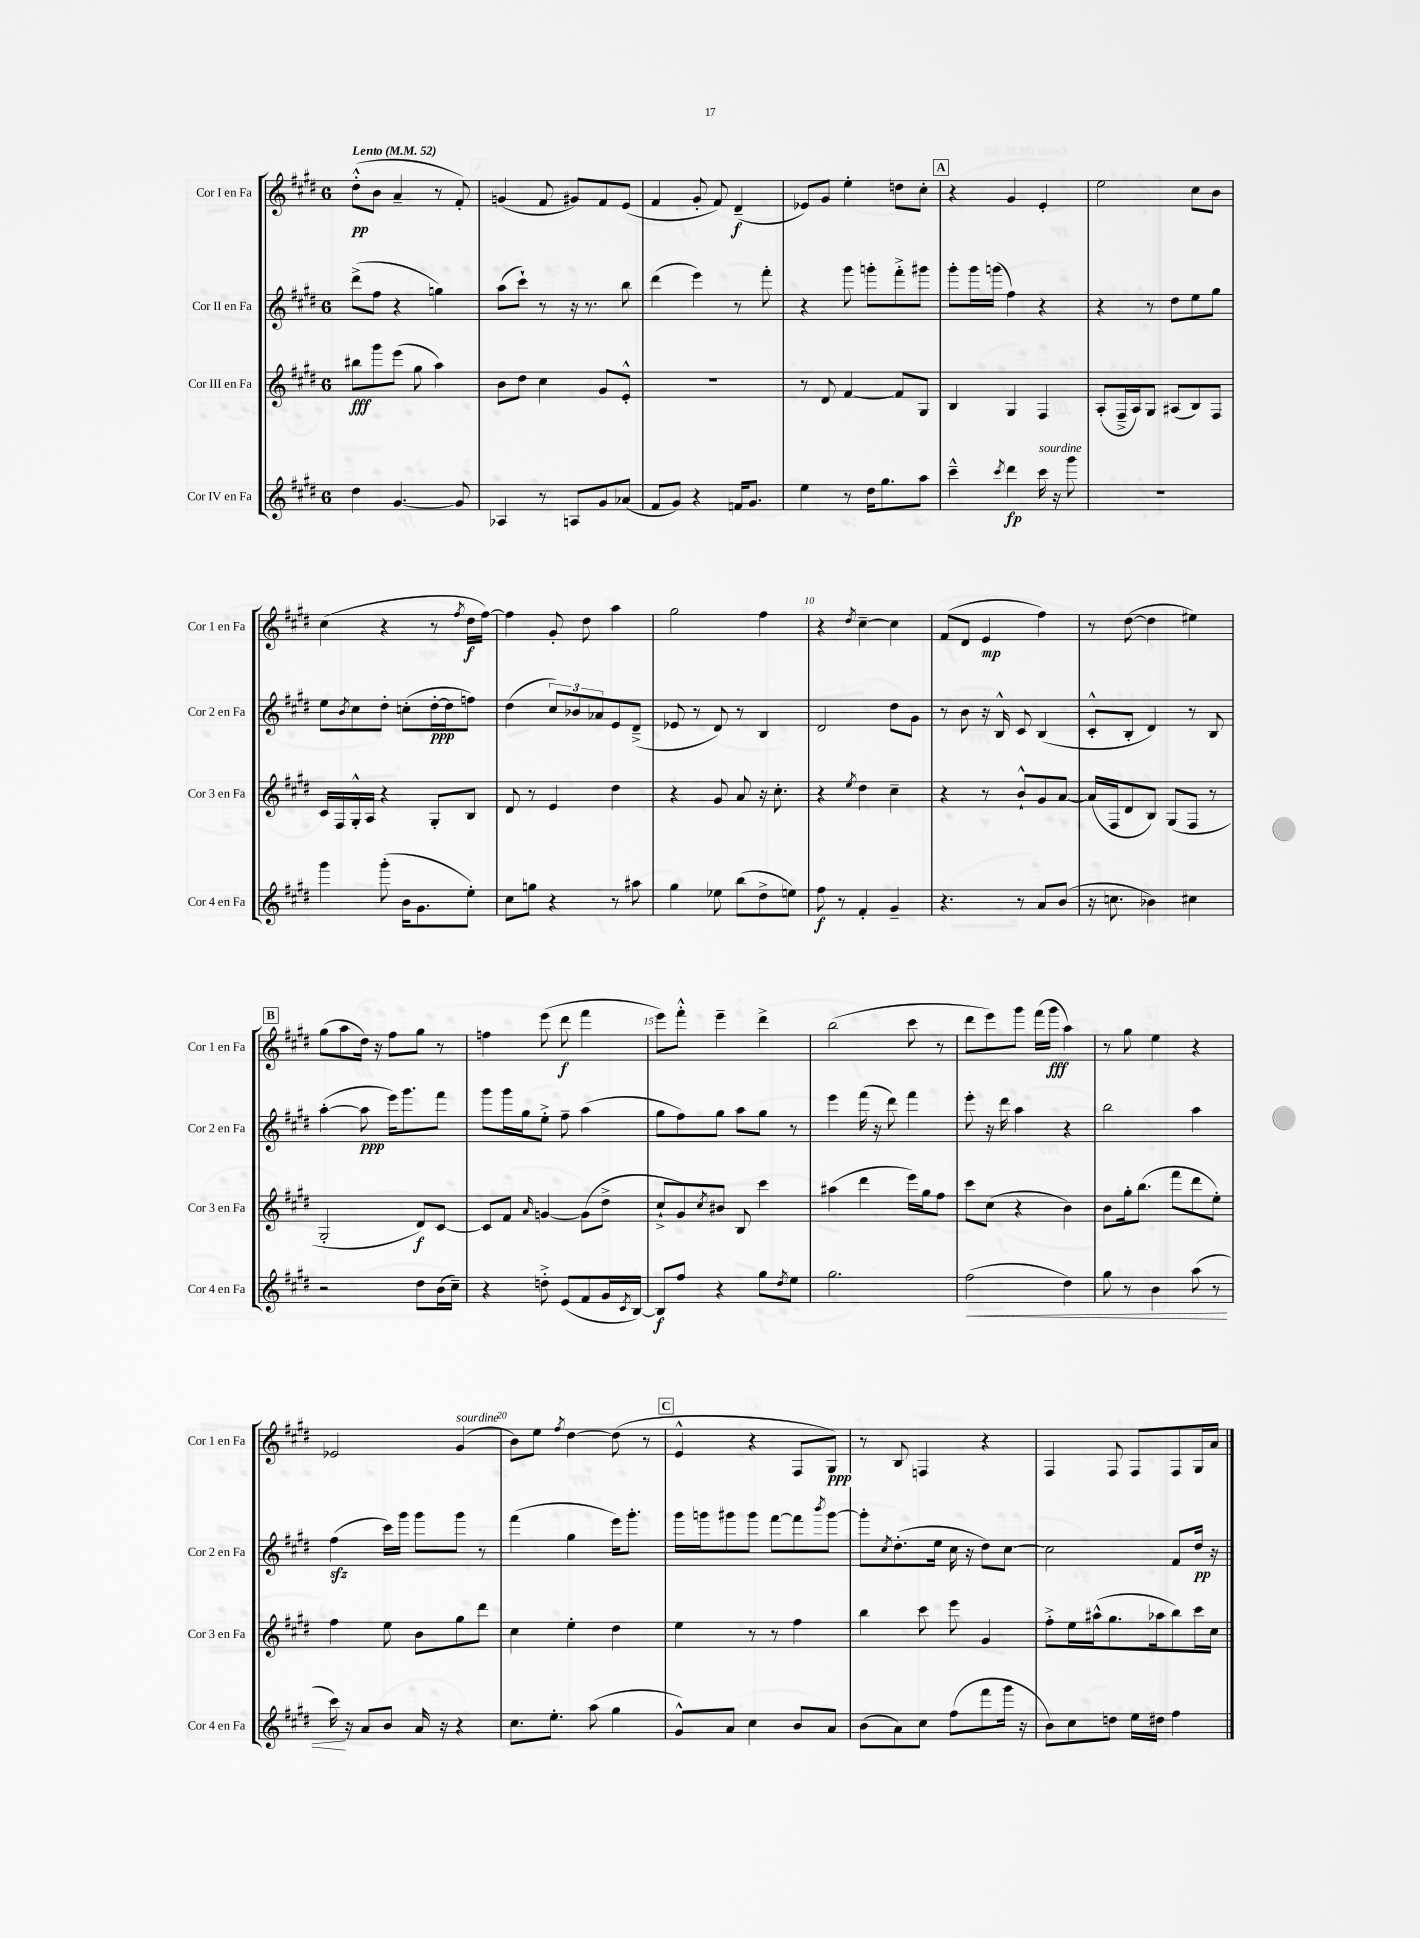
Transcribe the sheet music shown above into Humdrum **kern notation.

**kern	**dynam	**kern	**dynam	**kern	**dynam	**kern	**dynam
*part4	*part4	*part3	*part3	*part2	*part2	*part1	*part1
*staff4	*staff4	*staff3	*staff3	*staff2	*staff2	*staff1	*staff1
*I"Cor IV en Fa	*	*I"Cor III en Fa	*	*I"Cor II en Fa	*	*I"Cor I en Fa	*
*I'Cor 4 en Fa	*	*I'Cor 3 en Fa	*	*I'Cor 2 en Fa	*	*I'Cor 1 en Fa	*
*clefG2	*	*clefG2	*	*clefG2	*	*clefG2	*
*k[f#c#g#d#]	*	*k[f#c#g#d#]	*	*k[f#c#g#d#]	*	*k[f#c#g#d#]	*
*M6/8	*	*M6/8	*	*M6/8	*	*M6/8	*
*MM52	*	*MM52	*	*MM52	*	*MM52	*
=1	=1	=1	=1	=1	=1	=1	=1
!	!	!	!	!	!	!LO:TX:a:B:t=Lento	!
4dd#\	.	8bb#X\L	fff	(8ddd#^\L	.	(8dd#'^^\L	pp
.	.	8ggg#\	.	8ff#\J	.	8b\J	.
[4.g#/	.	(8eee\J	.	4r	.	4a~/	.
.	.	8gg#\	.	.	.	.	.
.	.	4aa\)	.	4ggn\)	.	8r	.
8g#/]	.	.	.	.	.	8f#'/)	.
=2	=2	=2	=2	=2	=2	=2	=2
4A-X/	.	8b\L	.	(8aa\L	.	(4gn/	.
.	.	8dd#\J	.	8ccc#`\J)	.	.	.
8r	.	4cc#\	.	8r	.	8f#/	.
8An/L	.	.	.	16r	.	8g#X/L)	.
.	.	.	.	8.r	.	.	.
8g#/	.	8g#/L	.	.	.	8f#/	.
(8a-X/J	.	8e'^^/J	.	8bb\	.	(8e/J	.
=3	=3	=3	=3	=3	=3	=3	=3
8f#/L	.	2.r	.	(4ddd#\	.	4f#/	.
8g#/J)	.	.	.	.	.	.	.
4r	.	.	.	4eee\)	.	8g#'/	.
.	.	.	.	.	.	8f#/)	.
16fn/KL	.	.	.	8r	.	(4d#~/	f
8.g#/J	.	.	.	.	.	.	.
.	.	.	.	8fff#'\	.	.	.
=4	=4	=4	=4	=4	=4	=4	=4
4ee\	.	8r	.	4r	.	8e-X/L)	.
.	.	8d#/	.	.	.	8g#/J	.
8r	.	[4f#/	.	8ggg#\	.	4ee'\	.
16dd#\KL	.	.	.	8gggn'\L	.	.	.
8.gg#\	.	.	.	.	.	.	.
.	.	8f#/L]	.	8fff#'^\	.	8ddn\L	.
8aa\J	.	8G#/J	.	8ggg#X\J	.	8cc#'\J	.
!!LO:REH:place=s1:t=A
=5	=5	=5	=5	=5	=5	=5	=5
4ccc#~^^\	.	4B/	.	8ggg#'\L	.	4r	.
.	.	.	.	16ggg#\L	.	.	.
.	.	.	.	(16gggn\JJ	.	.	.
8qccc#/	.	.	.	.	.	.	.
4ddd#\	fp	4G#/	.	4ff#\)	.	4g#/	.
!LO:TX:a:i:t=sourdine	!	!	!	!	!	!	!
16ccc#\	.	4F#/	.	4r	.	4e'/	.
16r	.	.	.	.	.	.	.
8ggg#\	.	.	.	.	.	.	.
=6	=6	=6	=6	=6	=6	=6	=6
2.r	.	(8A'/L	.	4r	.	2ee\	.
.	.	16F#~^/L	.	.	.	.	.
.	.	16A/J)	.	.	.	.	.
.	.	8G#/J	.	8r	.	.	.
.	.	(8A#X/L	.	8dd#\L	.	.	.
.	.	8B/)	.	8ee\	.	8cc#\L	.
.	.	8F#/J	.	8gg#\J	.	8b\J	.
!!LO:LB:g=z
=7	=7	=7	=7	=7	=7	=7	=7
4ggg#\	.	16c#/LL	.	8ee\L	.	(4cc#\	.
.	.	16F#/	.	.	.	.	.
.	.	.	.	8qb/	.	.	.
.	.	16G#'^^/	.	8cc#\	.	.	.
.	.	16A/JJ	.	.	.	.	.
(8ggg#'\	.	4r	.	8dd#'\J	.	4r	.
16b\KL	.	.	.	(8ccn'\L	.	.	.
8.g#\	.	.	.	.	.	.	.
.	.	8G#'/L	.	[16dd#'\L	ppp	8r	.
.	.	.	.	16dd#\J]	.	.	.
.	.	.	.	.	.	8qff#/	.
8ee'\J)	.	8B/J	.	8ffn\J)	.	16dd#\LL	f
.	.	.	.	.	.	[16ff#\JJ)	.
=8	=8	=8	=8	=8	=8	=8	=8
8cc#\L	.	8d#/	.	(4dd#\	.	4ff#\]	.
8ggn\J	.	8r	.	.	.	.	.
4r	.	4e/	.	12cc#/L)	.	8g#'/	.
.	.	.	.	12b-X/	.	.	.
.	.	.	.	.	.	8dd#\	.
.	.	.	.	12a-X/	.	.	.
8r	.	4dd#\	.	8e/	.	4aa\	.
8aa#X\	.	.	.	(8d#~^/J	.	.	.
=9	=9	=9	=9	=9	=9	=9	=9
4gg#\	.	4r	.	8e-X/	.	2gg#\	.
.	.	.	.	8r	.	.	.
8ee-X\	.	8g#/	.	8d#/)	.	.	.
(8bb\L	.	8a/	.	8r	.	.	.
8dd#^\	.	16r	.	4B/	.	4ff#\	.
.	.	8.cc#'\	.	.	.	.	.
8een\J)	.	.	.	.	.	.	.
=10	=10	=10	=10	=10	=10	=10	=10
8ff#\	f	4r	.	2d#/	.	4r	.
8r	.	.	.	.	.	.	.
.	.	8qee/	.	.	.	8qdd#/	.
4f#'/	.	4dd#\	.	.	.	[4cc#~\	.
4g#~/	.	4cc#~\	.	8dd#\L	.	4cc#\]	.
.	.	.	.	8g#\J	.	.	.
=11	=11	=11	=11	=11	=11	=11	=11
4.r	.	4r	.	8r	.	(8f#/L	.
.	.	.	.	8b\	.	8d#/J	.
.	.	8r	.	16r	.	4e/	mp
.	.	.	.	16B^^/	.	.	.
8r	.	8b`^^/L	.	8c#/	.	.	.
8a/L	.	8g#/	.	(4B/	.	4ff#\)	.
(8b/J	.	[8a/J	.	.	.	.	.
=12	=12	=12	=12	=12	=12	=12	=12
16r	.	(16a/LL]	.	8c#'^^/L	.	8r	.
8.ccn\	.	16F#/J	.	.	.	.	.
.	.	8d#/	.	8B'/J	.	([8dd#\	.
4b-X\)	.	8B/J)	.	4d#/)	.	4dd#\]	.
.	.	(8G#/L	.	.	.	.	.
4cc#X\	.	8F#/J	.	8r	.	4ee#X\)	.
.	.	8r	.	8B/	.	.	.
!!LO:LB:g=z
!!LO:REH:place=s1:t=B
=13	=13	=13	=13	=13	=13	=13	=13
2r	.	2G#'/	.	([4aa'\	.	(8gg#\L	.
.	.	.	.	.	.	8aa\	.
.	.	.	.	8aa\]	ppp	16dd#\Jk)	.
.	.	.	.	.	.	16r	.
.	.	.	.	16eee\KL)	.	8ff#\L	.
.	.	.	.	8.ggg#\	.	.	.
8dd#\L	.	8d#/L)	f	.	.	8gg#\J	.
(16b\L	.	[8c#/J	.	8fff#\J	.	8r	.
16cc#~\JJ)	.	.	.	.	.	.	.
=14	=14	=14	=14	=14	=14	=14	=14
4r	.	8c#/L]	.	8ggg#\L	.	4ffn\	.
.	.	8f#/J	.	16ggg#\L	.	.	.
.	.	.	.	16gg#\J	.	.	.
.	.	16qqa/	.	.	.	.	.
8ddn'^\	.	[4gn/	.	8ee'^\J	.	(8eee\	.
(8e/L	.	.	.	8ff#~\	.	8ddd#\	f
8f#/	.	(8g\L]	.	(4aa\	.	4fff#\	.
16g#/L	.	8dd#^\J	.	.	.	.	.
8qc#/	.	.	.	.	.	.	.
[16B/JJ)	.	.	.	.	.	.	.
=15	=15	=15	=15	=15	=15	=15	=15
8B/L]	f	8cc#`^/L	.	8gg#\L	.	8eee\L)	.
8ff#/J	.	8g#/)	.	8ff#\)	.	8fff#'^^\J	.
.	.	8qcc#/	.	.	.	.	.
4r	.	8b#X/J	.	8gg#\J	.	4eee~\	.
.	.	8B/	.	8aa\L	.	.	.
8gg#\L	.	4ccc#\	.	8gg#\J	.	4ddd#^\	.
8qdd#/	.	.	.	.	.	.	.
8ee\J	.	.	.	8r	.	.	.
=16	=16	=16	=16	=16	=16	=16	=16
2.gg#\	.	(4aa#X\	.	4eee\	.	(2bb\	.
.	.	4ddd#\	.	(16fff#\	.	.	.
.	.	.	.	16r	.	.	.
.	.	.	.	8ddd#\)	.	.	.
.	.	16eee\LL)	.	4fff#\	.	8ccc#\	.
.	.	16gg#\J	.	.	.	.	.
.	.	8ff#\J	.	.	.	8r	.
=17	=17	=17	=17	=17	=17	=17	=17
!	!LO:HP:b	!	!	!	!	!	!
(2ff#\	<	8ccc#\L	.	8eee'\	.	8ddd#\L	.
.	.	(8cc#\J	.	16r	.	8eee\)	.
.	.	.	.	16ddd#\	.	.	.
.	.	4r	.	4aa\	.	8ggg#\J	.
.	.	.	.	.	.	(16fff#\LL	.
.	.	.	.	.	.	16ggg#\JJ	fff
4dd#\)	.	4b\)	.	4r	.	4aa\)	.
=18	=18	=18	=18	=18	=18	=18	=18
8gg#\	.	8b\L	.	2bb\	.	8r	.
8r	.	16gg#'\k	.	.	.	8gg#\	.
.	.	(8.bb\J	.	.	.	.	.
4b\	.	.	.	.	.	4ee\	.
.	.	8fff#\L	.	.	.	.	.
(8aa\	.	8ddd#\	.	4aa\	.	4r	.
8r	.	8ee'\J)	.	.	.	.	.
!!LO:LB:g=z
=19	=19	=19	=19	=19	=19	=19	=19
16ccc#\)	.	4ff#\	.	(4ff#zz\	.	2e-X/	.
16r	[	.	.	.	.	.	.
8a/L	.	.	.	.	.	.	.
8b/J	.	8ee\	.	16ccc#\LL)	.	.	.
.	.	.	.	16ggg#\JJ	.	.	.
16a/	.	8b\L	.	8ggg#\L	.	.	.
16r	.	.	.	.	.	.	.
!	!	!	!	!	!	!LO:TX:a:i:t=sourdine	!
4r	.	8gg#\	.	8ggg#\J	.	(4g#/	.
.	.	8ddd#\J	.	8r	.	.	.
=20	=20	=20	=20	=20	=20	=20	=20
8.cc#\L	.	4cc#\	.	(4fff#\	.	8b\L)	.
.	.	.	.	.	.	8ee\J	.
8.ee'\J	.	.	.	.	.	.	.
.	.	.	.	.	.	8qff#/	.
.	.	4ee'\	.	4gg#\	.	[4dd#\	.
(8aa\	.	.	.	.	.	.	.
4gg#\	.	4dd#\	.	16eee\KL)	.	(8dd#\]	.
.	.	.	.	8.ggg#'\J	.	.	.
.	.	.	.	.	.	8r	.
!!LO:REH:place=s1:t=C
=21	=21	=21	=21	=21	=21	=21	=21
8g#^^/L)	.	4ee\	.	16ggg#\LL	.	4e^^/	.
.	.	.	.	16gggn\J	.	.	.
8a/J	.	.	.	8ggg#X\	.	.	.
4cc#\	.	8r	.	8ggg#\J	.	4r	.
.	.	8r	.	[8fff#\L	.	.	.
8b/L	.	4ff#\	.	8fff#\]	.	8F#/L	.
.	.	.	.	8qbbb/	.	.	.
8a/J	.	.	.	[8ggg#\J	.	8G#/J)	ppp
=22	=22	=22	=22	=22	=22	=22	=22
(8b\L	.	4bb\	.	8ggg#'\L]	.	8r	.
.	.	.	.	8qcc#/	.	.	.
8a\)	.	.	.	(8.dd#'\	.	8B/	.
8cc#\J	.	8ccc#\	.	.	.	4Fn/	.
.	.	.	.	16ee\Jk	.	.	.
(8ff#\L	.	8eee\	.	16cc#\	.	.	.
.	.	.	.	16r	.	.	.
8fff#\	.	4g#/	.	8dd#\L)	.	4r	.
16ggg#\Jk	.	.	.	[8cc#\J	.	.	.
16r	.	.	.	.	.	.	.
=23	=23	=23	=23	=23	=23	=23	=23
8b\L)	.	8ff#'^\L	.	2cc#\]	.	4F#/	.
8cc#\	.	16ee\L	.	.	.	.	.
.	.	(16aa#X^^\J	.	.	.	.	.
8ddn\J	.	8.gg#\	.	.	.	8F#/	.
16ee\LL	.	.	.	.	.	8F#/L	.
16dd#X\JJ	.	16aa-X\k	.	.	.	.	.
4ff#\	.	8bb\)	.	8f#/L	.	8F#/	.
.	.	16ccc#\L	.	16dd#/Jk	pp	16G#/L	.
.	.	16cc#\JJ	.	16r	.	16a/JJ	.
==	==	==	==	==	==	==	==
*-	*-	*-	*-	*-	*-	*-	*-
